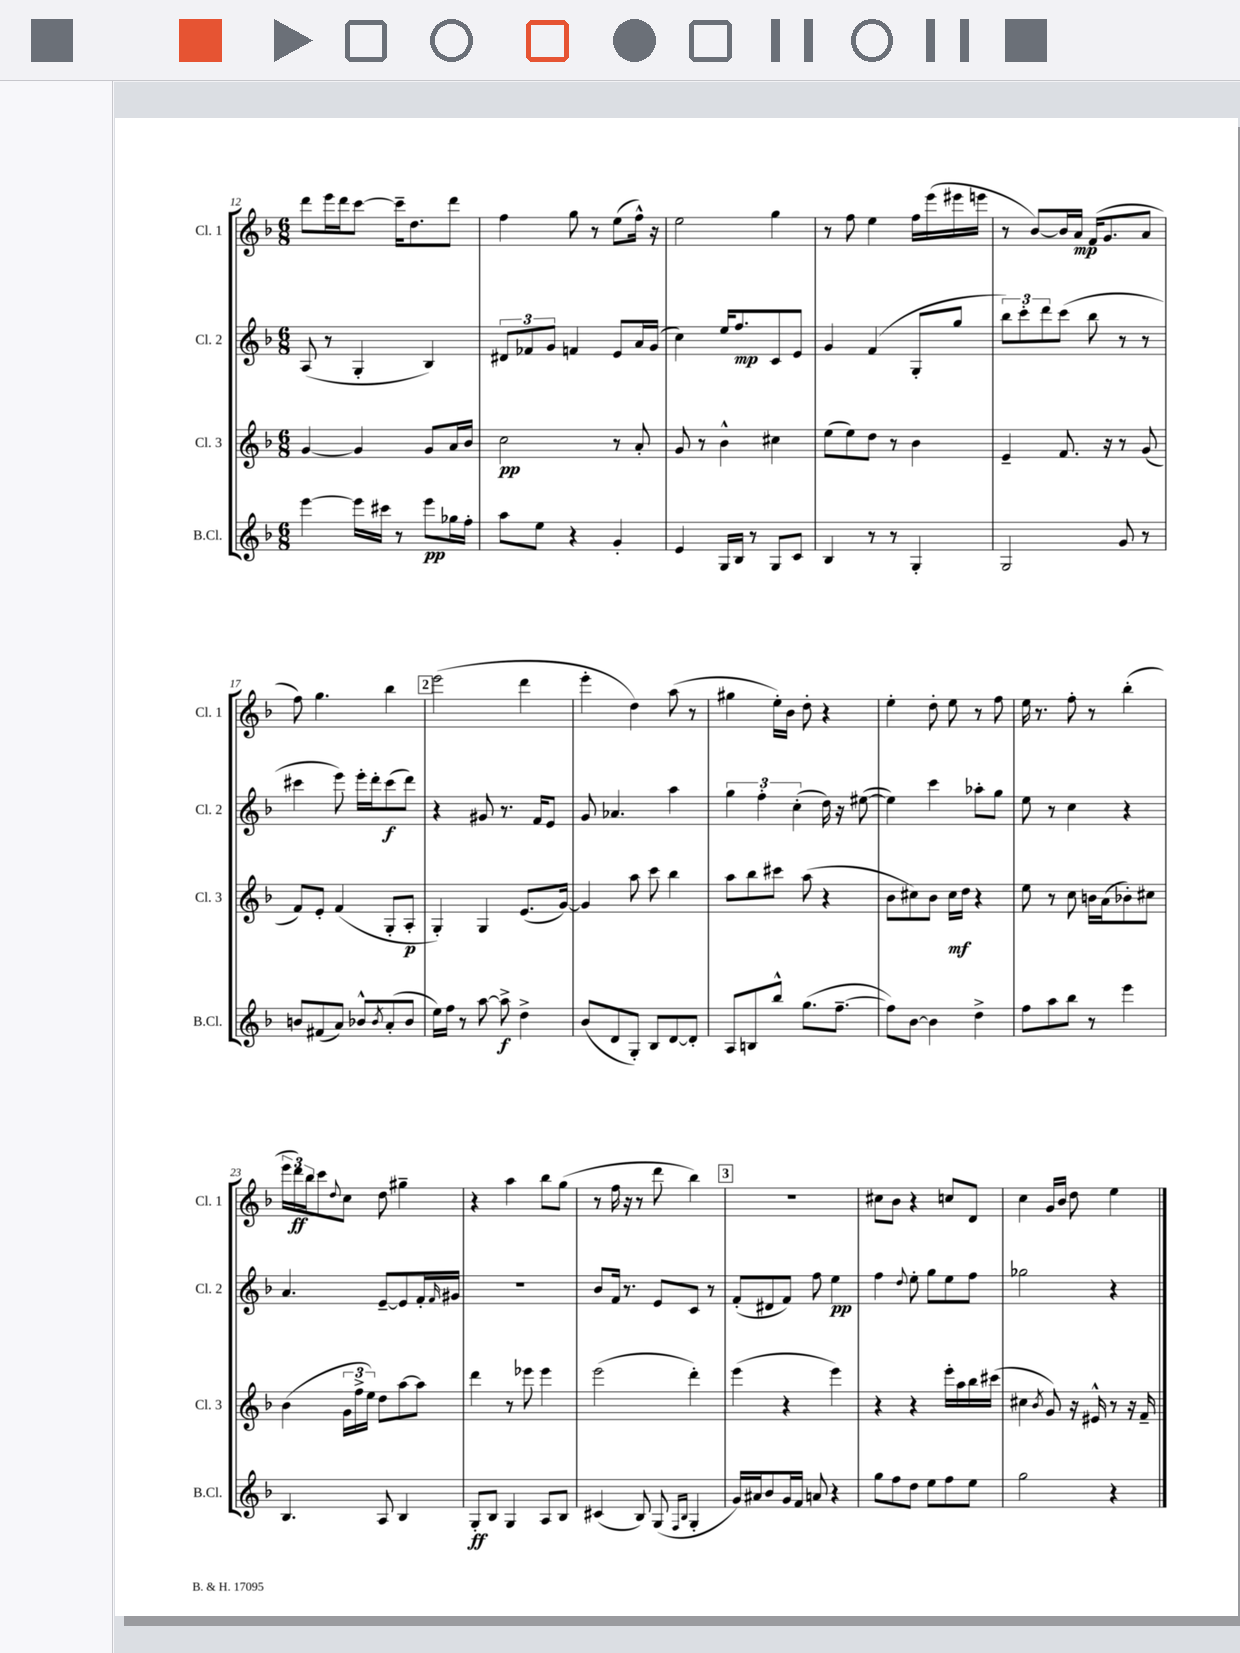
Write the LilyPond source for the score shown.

<<
\new StaffGroup <<
\new Staff = "s0" \with { instrumentName = "Cl. 1" shortInstrumentName = "Cl. 1" } {
    \clef treble \key f \major \numericTimeSignature \time 6/8
    d'''8 e'''16 d'''16 c'''8~ c'''16-- d''8. d'''8 |
    f''4 g''8 r8 e''8( f''16-^) r16 |
    e''2 g''4 |
    r8 f''8 e''4 f''16 e'''16( eis'''16 e'''16 |
    r8 bes'8~) bes'16 a'16\mp f'16( g'8. a'8 |
    f''8) g''4. bes''4 |
    \mark \markup { \box "2" } e'''2( d'''4 |
    e'''4-. d''4) a''8( r8 |
    gis''4 e''16-.) bes'16 d''8-. r4 |
    e''4-. d''8-. e''8 r8 f''8 |
    e''16 r8. f''8-. r8 bes''4-.( |
    \tuplet 3/2 { e'''16 d'''16\ff) bes''16 } c'''8 \appoggiatura { d''8 } c''8 d''8 gis''4-- |
    r4 a''4 bes''8 g''8( |
    r8 f''16 r16 r8 d'''8 bes''4) |
    \mark \markup { \box "3" } R2. |
    cis''8 bes'8 r4 c''8 d'8 |
    c''4 g'16 bes'16 d''8 e''4 \bar "|." |
}
\new Staff = "s1" \with { instrumentName = "Cl. 2" shortInstrumentName = "Cl. 2" } {
    \clef treble \key f \major \numericTimeSignature \time 6/8
    a8( r8 g4-. bes4) |
    \tuplet 3/2 { dis'8 fes'8 g'8 } f'4 e'8 a'16 g'16( |
    c''4) e''16 f''8.\mp c'8 e'8 |
    g'4 f'4( g8-. g''8 |
    \tuplet 3/2 { bes''8) c'''8-. d'''8 } c'''8( bes''8 r8 r8 |
    cis'''4 e'''8) e'''16-. d'''16-. cis'''8\f( d'''8) |
    \mark \markup { \box "2" } r4 gis'8 r8. f'16 e'8 |
    g'8 aes'4. a''4 |
    \tuplet 3/2 { g''4 f''4-. c''4-.( } d''16) r16 eis''8~( |
    eis''4) c'''4 aes''8-. g''8 |
    e''8 r8 c''4 r4 |
    a'4. e'8~-- e'8 f'16-. \grace { f'16 } gis'16 |
    R2. |
    bes'8 f'16 r8. e'8 c'8 r8 |
    \mark \markup { \box "3" } f'8-.( dis'8 f'8) f''8 e''4\pp |
    f''4 \appoggiatura { d''8 } e''8-. g''8 e''8 f''8 |
    ges''2 r4 \bar "|." |
}
\new Staff = "s2" \with { instrumentName = "Cl. 3" shortInstrumentName = "Cl. 3" } {
    \clef treble \key f \major \numericTimeSignature \time 6/8
    g'4~ g'4 g'8 a'16 bes'16 |
    c''2\pp r8 a'8-. |
    g'8 r8 bes'4-^ cis''4 |
    e''8( e''8) d''8 r8 bes'4 |
    e'4-- f'8. r16 r8 g'8( |
    f'8) e'8-. f'4( g8-. a8-.\p |
    \mark \markup { \box "2" } g4-.) g4 e'8.( g'16~) |
    g'4 a''8 c'''8 bes''4 |
    a''8 bes''8 cis'''8 a''8( r4 |
    bes'8 cis''8) bes'8 cis''16\mf d''16 r4 |
    e''8 r8 c''8 b'16 a'16( bes'8-.) cis''8 |
    bes'4( \tuplet 3/2 { g'16 f''16-> e''16) } d''8 a''8~ a''8 |
    d'''4 r8 ees'''8 ees'''4 |
    e'''2( d'''4-.) |
    \mark \markup { \box "3" } e'''4( r4 e'''4) |
    r4 r4 e'''16-. a''16 bes''16 cis'''16( |
    cis''4 \acciaccatura { bes'8 } g'8) r16 eis'16-^ r8 r16 f'16-- \bar "|." |
}
\new Staff = "s3" \with { instrumentName = "B.Cl." shortInstrumentName = "B.Cl." } {
    \clef treble \key f \major \numericTimeSignature \time 6/8
    e'''4~ e'''16 cis'''16 r8 e'''8\pp ges''16 f''16-. |
    a''8 e''8 r4 g'4-. |
    e'4 g16 bes16 r8 g8 c'8 |
    bes4 r8 r8 g4-. |
    g2 g'8 r8 |
    b'8 fis'8( a'8) bes'8-^ \acciaccatura { bes'8 } a'8-.( bes'8 |
    \mark \markup { \box "2" } e''16) f''16 r8 a''8~ a''8->\f d''4-> |
    bes'8( d'8 g8-.) bes8 d'8~ d'8-. |
    a8 b8 bes''8-^ g''8.( f''8.~-- |
    f''8) bes'8~ bes'4 d''4-> |
    f''8 a''8 bes''8 r8 e'''4 |
    bes4. a8 bes4 |
    g8-.\ff bes8 g4 a8 bes8 |
    cis'4( bes8) g8( \grace { f16 bes16 } g4-. |
    \mark \markup { \box "3" } g'16) ais'16 bes'8 g'16 f'16 a'8 r4 |
    g''8 f''8 d''8 e''8 f''8 e''8 |
    g''2 r4 \bar "|." |
}
>>
>>
\layout { \context { \Score currentBarNumber = #12 } }
